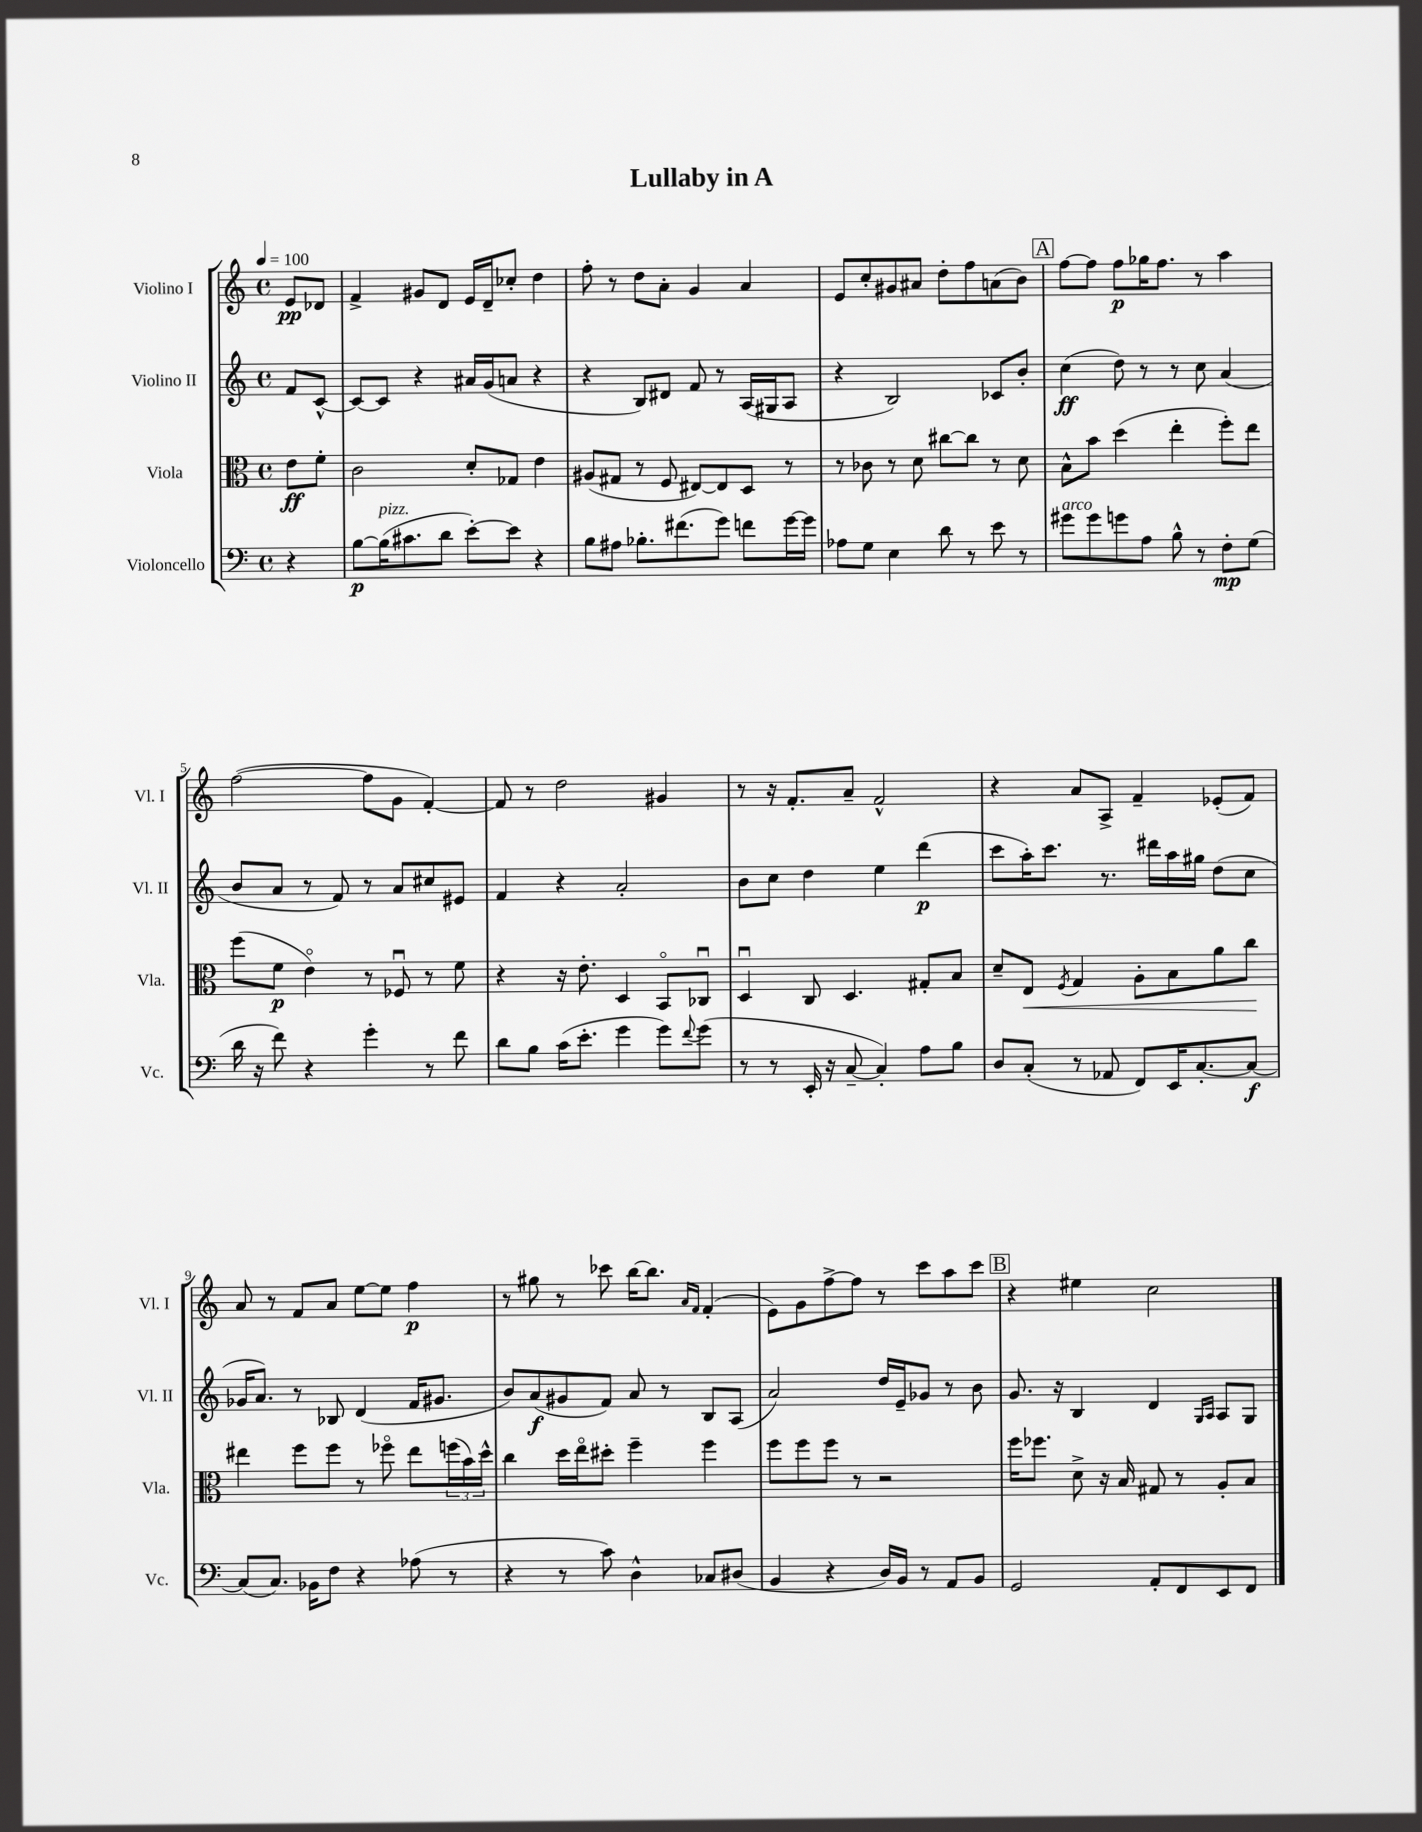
\header { title = "Lullaby in A" }
<<
\new StaffGroup <<
\new Staff = "s0" \with { instrumentName = "Violino I" shortInstrumentName = "Vl. I" } {
    \clef treble \key c \major \defaultTimeSignature \time 4/4 \partial 4 \tempo 4 = 100
    e'8\pp des'8 |
    f'4-> gis'8 d'8 e'16 d'16-- ces''8-. d''4 |
    f''8-. r8 d''8 a'8-. g'4 a'4 |
    e'8 c''8-. gis'8 ais'8 d''8-. f''8 a'8( b'8) |
    \mark \markup { \box "A" } f''8~ f''8 f''8\p ges''16 f''8. r8 a''4 |
    f''2~( f''8 g'8 f'4~-.) |
    f'8 r8 d''2 gis'4 |
    r8 r16 f'8.-. a'8-- f'2-^ |
    r4 a'8 a8-> f'4-- ees'8-.( f'8) |
    a'8 r8 f'8 a'8 e''8~ e''8 f''4\p |
    r8 gis''8 r8 ces'''8 b''16~ b''8. \grace { a'16 f'16 } f'4-.( |
    e'8) g'8 f''8~-> f''8 r8 c'''8 a''8 c'''8 |
    \mark \markup { \box "B" } r4 eis''4 c''2 \bar "|." |
}
\new Staff = "s1" \with { instrumentName = "Violino II" shortInstrumentName = "Vl. II" } {
    \clef treble \key c \major \defaultTimeSignature \time 4/4 \partial 4
    f'8 c'8~-^ |
    c'8~ c'8 r4 ais'16 g'16( a'8 r4 |
    r4 b8) dis'8 f'8 r8 a16( gis16 a8 |
    r4 b2) ces'8 b'8-. |
    \mark \markup { \box "A" } c''4\ff( d''8) r8 r8 c''8 a'4( |
    b'8 a'8 r8 f'8) r8 a'8 cis''8 eis'8 |
    f'4 r4 a'2-. |
    b'8 c''8 d''4 e''4 d'''4\p( |
    c'''8 a''16-.) c'''8. r8. dis'''16 a''16 gis''16 d''8( c''8 |
    ges'16 a'8.) r8 bes8 d'4( f'16 gis'8. |
    b'8) a'8\f( gis'8 f'8) a'8 r8 b8 a8( |
    a'2) d''16 e'16-- ges'8 r8 b'8 |
    \mark \markup { \box "B" } g'8. r16 b4 d'4 \grace { g16 a16 } a8 g8 \bar "|." |
}
\new Staff = "s2" \with { instrumentName = "Viola" shortInstrumentName = "Vla." } {
    \clef alto \key c \major \defaultTimeSignature \time 4/4 \partial 4
    e'8\ff f'8-. |
    c'2 d'8-. ges8 e'4 |
    ais8( gis8 r8 f8 eis8~) eis8 d8 r8 |
    r8 ces'8 r8 d'8 cis''8~ cis''8 r8 d'8 |
    \mark \markup { \box "A" } b8-^ b'8 d''4( e''4-. f''8-.) e''8 |
    f''8( f'8\p e'4\flageolet) r8 fes8\downbow r8 f'8 |
    r4 r16 e'8.-. d4 b,8\flageolet ces8\downbow |
    d4\downbow c8 d4. gis8-. b8 |
    d'8-- e8\< \acciaccatura { f8 } g4 a8-. b8 a'8 c''8\! |
    eis''4 f''8 f''8 r8 fes''8\flageolet eis''8 \tuplet 3/2 { f''16( b'16) d''16-^ } |
    c''4 d''16 e''16\flageolet dis''8-. f''4-- f''4 |
    f''8 f''8 f''8 r8 r2 |
    \mark \markup { \box "B" } f''16 fes''8. d'8-> r16 b16 gis8 r8 a8-. b8 \bar "|." |
}
\new Staff = "s3" \with { instrumentName = "Violoncello" shortInstrumentName = "Vc." } {
    \clef bass \key c \major \defaultTimeSignature \time 4/4 \partial 4
    r4 |
    b8~\p b16^\markup { \italic "pizz." }( cis'8. d'8 e'8~-.) e'8 r4 |
    b8 ais8 bes8.-. fis'8.( g'8) f'8 g'16~ g'16 |
    aes8 g8 e4 d'8 r8 e'8 r8 |
    \mark \markup { \box "A" } gis'8^\markup { \italic "arco" } gis'8 g'8 a8 b8-^ r8 f8-.\mp g8( |
    d'16 r16 f'8) r4 g'4-. r8 f'8 |
    d'8 b8 c'16( e'8.-. g'4 g'8) \appoggiatura { f'8 } g'8( |
    r8 r8 e,16-. r16 c8~-- c4-.) a8 b8 |
    d8 c8-.( r8 aes,8 f,8) e,16 c8.~-. c8~\f |
    c8( c8.) bes,16 f8 r4 aes8( r8 |
    r4 r8 c'8) d4-^ ces8 dis8( |
    b,4 r4 d16) b,16 r8 a,8 b,8 |
    \mark \markup { \box "B" } g,2 a,8-. f,8 e,8 f,8 \bar "|." |
}
>>
>>
